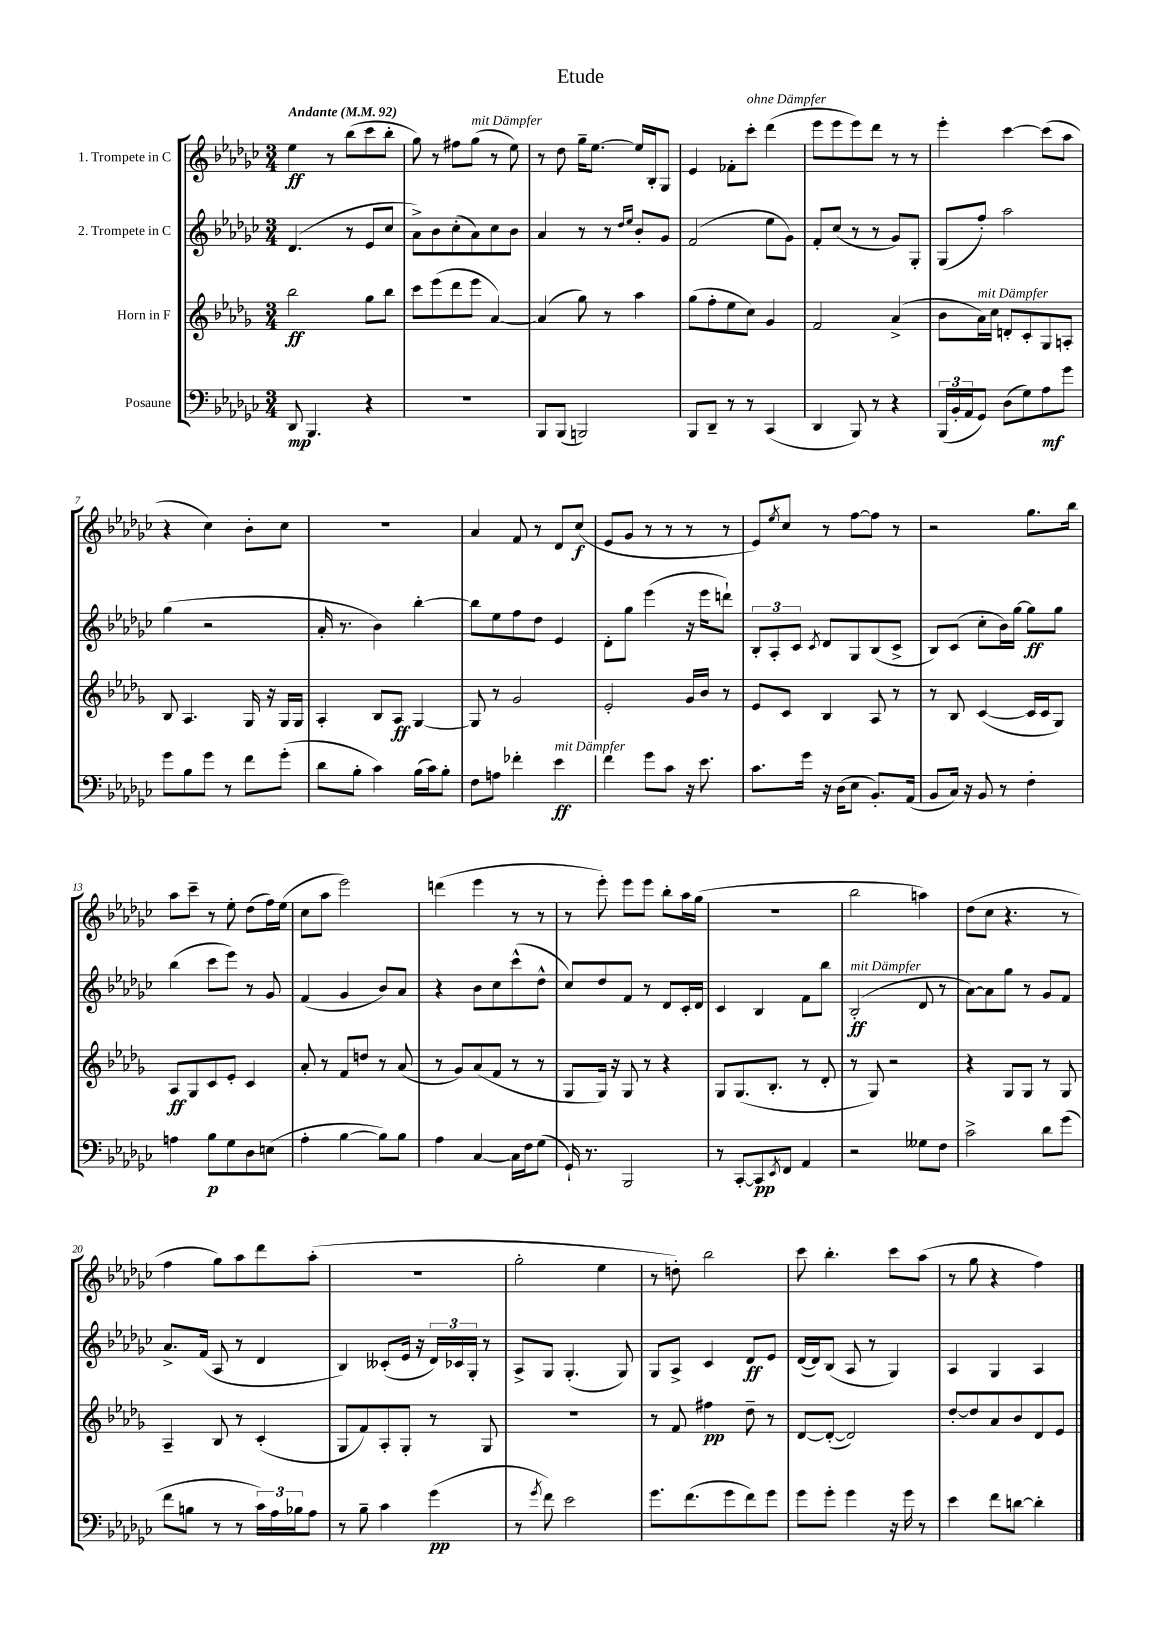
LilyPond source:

\header { title = "Etude" }
<<
\new StaffGroup <<
\new Staff = "s0" \with { instrumentName = "1. Trompete in C" } {
    \clef treble \key ges \major \numericTimeSignature \time 3/4 \tempo "Andante" 4 = 92
    ees''4\ff r8 bes''8( ces'''8 bes''8-. |
    ges''8) r8 fis''8 ges''8^\markup { \italic "mit Dämpfer" }( r8 ees''8) |
    r8 des''8 ges''16-- ees''8.~ ees''16 bes16-. ges8 |
    ees'4 fes'8-. ces'''8-.^\markup { \italic "ohne Dämpfer" } des'''4( |
    ees'''8 ees'''8 ees'''8) des'''8 r8 r8 |
    ees'''4-. ces'''4~ ces'''8( aes''8 |
    r4 ces''4) bes'8-. ces''8 |
    R2. |
    aes'4 f'8 r8 des'8 ces''8\f( |
    ees'8 ges'8 r8 r8 r8 r8 |
    ees'8) \acciaccatura { ees''8 } ces''8 r8 f''8~ f''8 r8 |
    r2 ges''8. bes''16 |
    aes''8 ces'''8-- r8 ees''8-. des''8( f''16) ees''16( |
    ces''8 aes''8 ees'''2) |
    d'''4( ees'''4 r8 r8 |
    r8 ees'''8-.) ees'''8 ees'''8 bes''8-. aes''16 ges''16( |
    R2. |
    bes''2 a''4) |
    des''8( ces''8 r4. r8 |
    f''4 ges''8) aes''8 des'''8 aes''8-.( |
    R2. |
    ges''2-. ees''4 |
    r8 d''8-.) bes''2 |
    ces'''8 bes''4.-. ces'''8 aes''8( |
    r8 ges''8 r4 f''4) \bar "|." |
}
\new Staff = "s1" \with { instrumentName = "2. Trompete in C" } {
    \clef treble \key ges \major \numericTimeSignature \time 3/4
    des'4.( r8 ees'8 ces''8 |
    aes'8->) bes'8 ces''8-.( aes'8) ces''8 bes'8 |
    aes'4 r8 r8 \grace { des''16 ees''16 } bes'8-. ges'8 |
    f'2( ees''8 ges'8) |
    f'8-. ces''8( r8 r8 ges'8) ges8-. |
    ges8( f''8-.) aes''2 |
    ges''4( r2 |
    aes'16-. r8. bes'4) bes''4~-. |
    bes''8 ees''8 f''8 des''8 ees'4 |
    des'8-. ges''8 ees'''4( r16 ees'''16 d'''8-!) |
    \tuplet 3/2 { bes8-. aes8-. ces'8 } \acciaccatura { ces'8 } des'8 ges8 bes8( ces'8-> |
    bes8) ces'8( ces''8-. bes'16) ges''16~ ges''8\ff ges''8 |
    bes''4( ces'''8 ees'''8) r8 ges'8 |
    f'4( ges'4 bes'8) aes'8 |
    r4 bes'8 ces''8 ces'''8-^( des''8-^ |
    ces''8) des''8 f'8 r8 des'8 ces'16-. des'16 |
    ces'4 bes4 f'8 bes''8 |
    bes2-.\ff^\markup { \italic "mit Dämpfer" }( des'8 r8 |
    aes'8~) aes'8 ges''8 r8 ges'8 f'8 |
    aes'8.-> f'16( aes8 r8 des'4 |
    bes4) ceses'8-.( ees'16 r16 \tuplet 3/2 { des'16) ces'16 ges16-. } r8 |
    aes8-> ges8 ges4.-.( ges8) |
    ges8 aes8-> ces'4 des'8\ff ees'8 |
    des'16~( des'16) bes8( aes8 r8 ges4) |
    aes4 ges4 aes4 \bar "|." |
}
\new Staff = "s2" \with { instrumentName = "Horn in F" } {
    \clef treble \key des \major \numericTimeSignature \time 3/4
    bes''2\ff ges''8 bes''8 |
    c'''8 ees'''8( des'''8 ees'''8 aes'4~) |
    aes'4( ges''8) r8 aes''4 |
    ges''8( f''8-. ees''8 c''8) ges'4 |
    f'2 aes'4->( |
    bes'8 aes'16^\markup { \italic "mit Dämpfer" }) c''16 d'8-. c'8-. ges8 a8-. |
    bes8 aes4. ges16 r16 ges16 ges16 |
    aes4-. bes8 aes8\ff ges4~ |
    ges8 r8 ges'2 |
    ees'2-. ges'16 bes'16 r8 |
    ees'8 c'8 bes4 aes8 r8 |
    r8 bes8 c'4~( c'16 c'16 ges8) |
    aes8\ff ges8 c'8 ees'8-. c'4 |
    aes'8-. r8 f'8 d''8 r8 aes'8( |
    r8 ges'8) aes'8( f'8 r8 r8 |
    ges8 ges16) r16 ges8 r8 r4 |
    ges8 ges8.( bes8.-. r8 des'8-. |
    r8 ges8) r2 |
    r4 ges8 ges8 r8 ges8 |
    aes4-- bes8 r8 c'4-.( |
    ges8 f'8) aes8-. ges8-. r8 ges8 |
    R2. |
    r8 f'8 fis''4\pp des''8-- r8 |
    des'8~ des'8~-.( des'2) |
    des''8~-. des''8 aes'8 bes'8 des'8 ees'8 \bar "|." |
}
\new Staff = "s3" \with { instrumentName = "Posaune" } {
    \clef bass \key ges \major \numericTimeSignature \time 3/4
    des,8\mp bes,,4. r4 |
    R2. |
    bes,,8 bes,,8( b,,2) |
    bes,,8 des,8-- r8 r8 ces,4( |
    des,4 bes,,8) r8 r4 |
    \tuplet 3/2 { bes,,16( bes,16-. aes,16 } ges,8) des8( ges8) aes8\mf ges'8 |
    ges'8 bes8 ges'8 r8 f'8 ges'8-.( |
    des'8 bes8-. ces'4) bes16( ces'16) bes8-. |
    f8 a8 fes'4-. ees'4\ff^\markup { \italic "mit Dämpfer" } |
    f'4 ges'8 ces'8 r16 ees'8. |
    ces'8. ges'16 r16 des16( ees8 bes,8.-.) aes,16( |
    bes,8 ces16) r16 bes,8 r8 f4-. |
    a4 bes8\p ges8 des8 e8( |
    aes4-. bes4~ bes8) bes8 |
    aes4 ces4~ ces16 f16 ges8( |
    ges,16-!) r8. bes,,2 |
    r8 ces,8~-. ces,8\pp \acciaccatura { ees,8 } f,8 aes,4 |
    r2 geses8 f8 |
    ces'2-> des'8 ges'8( |
    f'8 b8 r8 r8 \tuplet 3/2 { ces'16) aes16 bes16 } aes8 |
    r8 bes8-- ces'4 ges'4\pp( |
    r8 \acciaccatura { ges'8 } f'8) ees'2 |
    ges'8. f'8.( ges'8 f'8) ges'8 |
    ges'8 ges'8-. ges'4 r16 ges'16 r8 |
    ees'4 f'8 d'8~ d'4-. \bar "|." |
}
>>
>>
